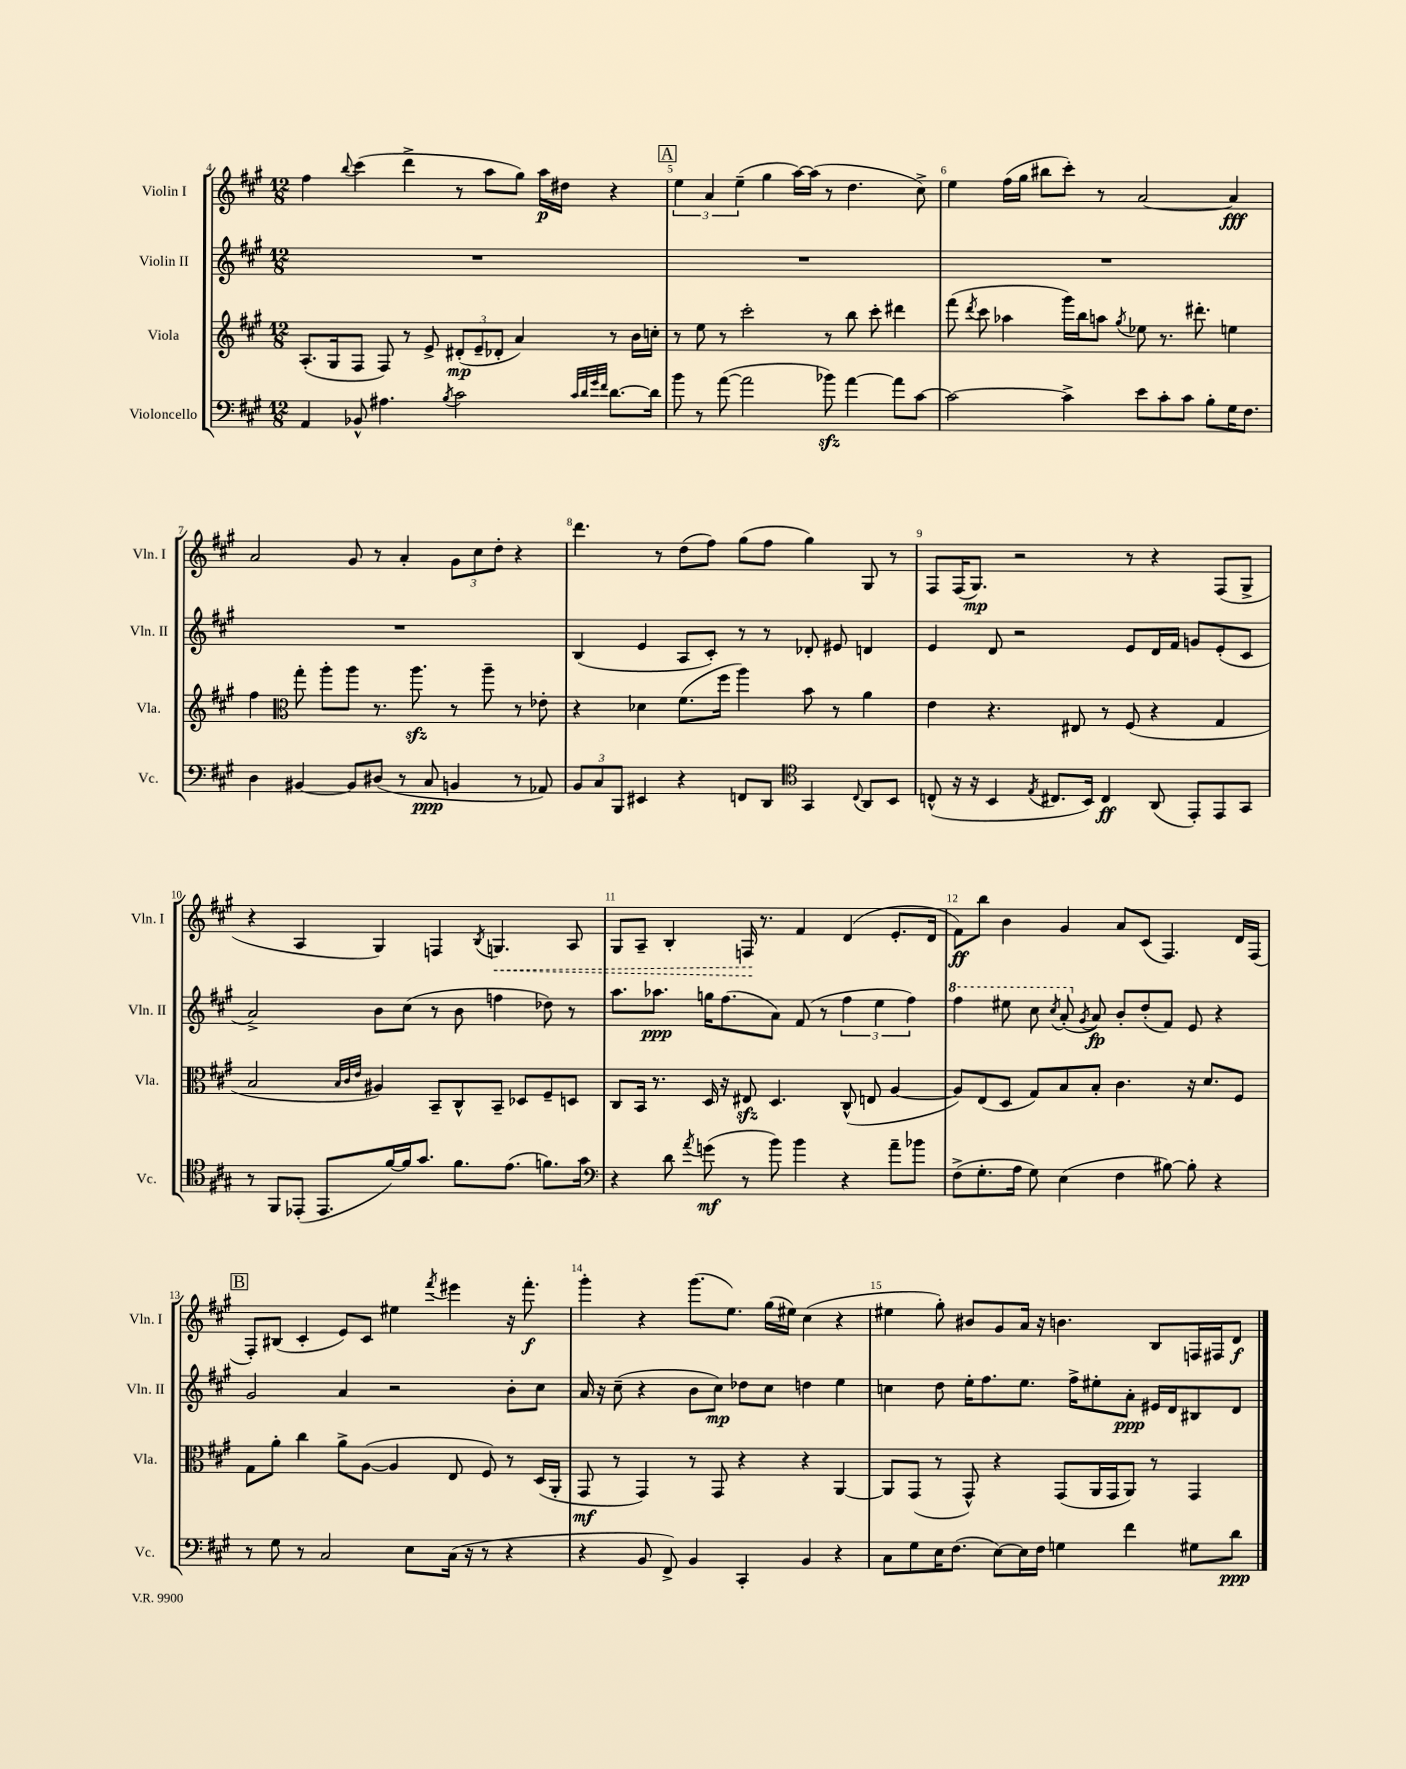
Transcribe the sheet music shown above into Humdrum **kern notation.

**kern	**dynam	**kern	**dynam	**kern	**dynam	**kern	**dynam
*part4	*part4	*part3	*part3	*part2	*part2	*part1	*part1
*staff4	*staff4	*staff3	*staff3	*staff2	*staff2	*staff1	*staff1
*I"Violoncello	*	*I"Viola	*	*I"Violin II	*	*I"Violin I	*
*I'Vc.	*	*I'Vla.	*	*I'Vln. II	*	*I'Vln. I	*
*clefF4	*	*clefG2	*	*clefG2	*	*clefG2	*
*k[f#c#g#]	*	*k[f#c#g#]	*	*k[f#c#g#]	*	*k[f#c#g#]	*
*M12/8	*	*M12/8	*	*M12/8	*	*M12/8	*
=4	=4	=4	=4	=4	=4	=4	=4
4AA/	.	(8.A'/L	.	1.r	.	4ff#\	.
.	.	16G#/k	.	.	.	.	.
.	.	.	.	.	.	8qqbb/	.
8BB-X^^/	.	8F#/J	.	.	.	(4ccc#\	.
4.A#X\	.	8F#/)	.	.	.	.	.
.	.	8r	.	.	.	4ddd^\	.
.	.	8e^/	.	.	.	.	.
8qB/	.	.	.	.	.	.	.
2c#\	.	(12d#X'/L	mp	.	.	8r	.
.	.	12e~/	.	.	.	.	.
.	.	.	.	.	.	8aa\L	.
.	.	12d-X'/J	.	.	.	.	.
.	.	4a/)	.	.	.	8gg#\J)	.
.	.	.	.	.	.	16aa\LL	p
.	.	.	.	.	.	16dd#X\JJ	.
32qqc#/LLL	.	.	.	.	.	.	.
32qqd/	.	.	.	.	.	.	.
32qqg#/	.	.	.	.	.	.	.
32qqf#/JJJ	.	.	.	.	.	.	.
[8.d\L	.	8r	.	.	.	4r	.
.	.	16b\LL	.	.	.	.	.
16d\Jk]	.	16ccn'\JJ	.	.	.	.	.
!!LO:REH:place=s1:t=A
=5	=5	=5	=5	=5	=5	=5	=5
8b\	.	8r	.	1.r	.	6ee\	.
8r	.	8ee\	.	.	.	.	.
.	.	.	.	.	.	6a/	.
([8a\	.	8r	.	.	.	.	.
.	.	.	.	.	.	(6ee~\	.
2a\]	.	2ccc#'\	.	.	.	.	.
.	.	.	.	.	.	4gg#\	.
.	.	.	.	.	.	[16aa\LL)	.
.	.	.	.	.	.	(16aa\JJ]	.
8b-Xzz\)	.	8r	.	.	.	8r	.
[4a\	.	8bb\	.	.	.	4.dd\	.
.	.	8ccc#'\	.	.	.	.	.
8a\L]	.	4ddd#X\	.	.	.	.	.
[8c#\J	.	.	.	.	.	8cc#^\)	.
=6	=6	=6	=6	=6	=6	=6	=6
2c#\_	.	(8fff#\	.	1.r	.	4ee\	.
.	.	8qddd/	.	.	.	.	.
.	.	8ccc#\	.	.	.	.	.
.	.	4aa-X\	.	.	.	(16ff#\LL	.
.	.	.	.	.	.	16gg#\JJ	.
.	.	.	.	.	.	8bb#X\L	.
4c#^\]	.	16ggg#\LL)	.	.	.	8ccc#'\J)	.
.	.	16bb\J	.	.	.	.	.
.	.	8aan\J	.	.	.	8r	.
.	.	8qgg#/	.	.	.	.	.
8e\L	.	8ee-X\	.	.	.	[2a/	.
8c#'\	.	8.r	.	.	.	.	.
8c#\J	.	.	.	.	.	.	.
.	.	8.ddd#X'\	.	.	.	.	.
8B'\L	.	.	.	.	.	.	.
16G#\K	.	4een\	.	.	.	4a/]	fff
8.F#\J	.	.	.	.	.	.	.
!!LO:LB:g=z
=7	=7	=7	=7	=7	=7	=7	=7
4D\	.	4ff#\	.	1.r	.	2a/	.
*	*	*clefC3	*	*	*	*	*
[4BB#X/	.	8gg#'\	.	.	.	.	.
.	.	8aa'\L	.	.	.	.	.
8BB#/L]	.	8aa\J	.	.	.	8g#/	.
(8D#X/J	.	8.r	.	.	.	8r	.
8r	.	.	.	.	.	4a'/	.
.	.	8.aazz\	.	.	.	.	.
8C#/	ppp	.	.	.	.	.	.
4BBn/	.	8r	.	.	.	12g#\L	.
.	.	.	.	.	.	12cc#\	.
.	.	8aa~\	.	.	.	.	.
.	.	.	.	.	.	12dd'\J	.
8r	.	8r	.	.	.	4r	.
8AA-X/)	.	8e-X'\	.	.	.	.	.
=8	=8	=8	=8	=8	=8	=8	=8
12BB/L	.	4r	.	(4B/	.	4.ddd\	.
12C#/	.	.	.	.	.	.	.
12BBB/J	.	.	.	.	.	.	.
4EE#X/	.	4d-X\	.	4e/	.	.	.
.	.	.	.	.	.	8r	.
4r	.	(8.f#\L	.	8A/L	.	(8dd\L	.
.	.	.	.	8c#'/J)	.	8ff#\J)	.
.	.	16ff#\Jk	.	.	.	.	.
8FFn/L	.	4aa\)	.	8r	.	(8gg#\L	.
8DD/J	.	.	.	8r	.	8ff#\J	.
*clefC4	*	*	*	*	*	*	*
4GG#/	.	8b\	.	8d-X'/	.	4gg#\)	.
.	.	8r	.	8e#X/	.	.	.
8qqC#/	.	.	.	.	.	.	.
8AA/L	.	4a\	.	4dn/	.	8G#/	.
8BB/J	.	.	.	.	.	8r	.
=9	=9	=9	=9	=9	=9	=9	=9
(8Cn^^/	.	4e\	.	4e/	.	8F#/L	.
16r	.	.	.	.	.	(16F#/K	.
16r	.	.	.	.	.	8.G#/J)	mp
4BB/	.	4.r	.	8d/	.	.	.
.	.	.	.	2r	.	2r	.
8qE/	.	.	.	.	.	.	.
8.C#X/L	.	.	.	.	.	.	.
.	.	8E#X/	.	.	.	.	.
16BB/Jk)	.	.	.	.	.	.	.
4C#/	ff	8r	.	.	.	.	.
.	.	(8F#/	.	8e/L	.	8r	.
(8AA/	.	4r	.	16d/L	.	4r	.
.	.	.	.	16f#/JJ	.	.	.
8EE'/L)	.	.	.	8gn/L	.	.	.
8EE/	.	4G#/	.	(8e'/	.	(8F#/L	.
8GG#/J	.	.	.	8c#/J	.	8G#^/J	.
!!LO:LB:g=z
=10	=10	=10	=10	=10	=10	=10	=10
8r	.	2B/	.	2a^/)	.	4r	.
8FF#/L	.	.	.	.	.	.	.
(8EE-X'/J	.	.	.	.	.	4A/	.
8.EE-/L	.	.	.	.	.	.	.
.	.	32qqB/LLL	.	.	.	.	.
.	.	32qqc#/	.	.	.	.	.
.	.	32qqe/JJJ	.	.	.	.	.
.	.	4A#X/)	.	8b\L	.	4G#/)	.
[16f#/L)	.	.	.	.	.	.	.
16f#/J]	.	.	.	(8cc#\J	.	.	.
8.g#/J	.	.	.	.	.	.	.
.	.	8BB~/L	.	8r	.	4Fn/	.
8.f#\L	.	8C#^^/	.	8b\	.	.	.
.	.	.	.	.	.	8qB/	.
!	!	!	!	!	!	!	!LO:HP:b
.	.	8BB~/J	.	4ffn\	.	4.Gn/	<
(8.e\J	.	.	.	.	.	.	.
.	.	8D-X/L	.	.	.	.	.
8.fn\L)	.	8F#~/	.	8dd-X\)	.	.	.
.	.	8Dn/J	.	8r	.	8A/	.
16g#\Jk	.	.	.	.	.	.	.
=11	=11	=11	=11	=11	=11	=11	=11
*clefF4	*	*	*	*	*	*	*
4r	.	8C#/L	.	8.aa\L	.	8G#/L	.
.	.	16BB/Jk	.	.	.	8A~/J	.
.	.	8.r	.	8.aa-X\J	ppp	.	.
8d\	.	.	.	.	.	4B'/	.
8qa/	.	.	.	.	.	.	.
(8gn\	mf	16D/	.	16ggn\KL	.	.	.
.	.	16r	.	(8.ff#\	.	.	.
8r	.	8E#Xzz/	.	.	.	16Fn/	.
.	.	.	.	.	.	8.r	[
8b\)	.	4.D/	.	8a\J)	.	.	.
4b\	.	.	.	(8f#/	.	4f#/	.
.	.	.	.	8r	.	.	.
4r	.	(8C#^^/	.	6ff#\	.	(4d/	.
.	.	8En/	.	.	.	.	.
.	.	.	.	6ee\	.	.	.
8a~\L	.	[4A/	.	.	.	8.e'/L	.
.	.	.	.	6ff#\)	.	.	.
8b-X\J	.	.	.	.	.	.	.
.	.	.	.	.	.	16d/Jk	.
=12	=12	=12	=12	=12	=12	=12	=12
*	*	*	*	*8va	*	*	*
(8F#^\L	.	8A/L])	.	4fff#\	.	8f#\L)	ff
8.G#'\	.	(8E/	.	.	.	8bb\J	.
.	.	8D/J	.	8eee#X\	.	4b\	.
16A\Jk	.	.	.	.	.	.	.
8G#\)	.	8G#/L)	.	8ccc#\	.	.	.
.	.	.	.	8qccc#/	.	.	.
(4E\	.	8B/	.	(8aa'/	.	4g#/	.
*	*	*	*	*X8va	*	*	*
.	.	.	.	8qg#/	.	.	.
.	.	8B'/J	.	8a/)	fp	.	.
4F#\	.	4.c#\	.	8b'/L	.	8a/L	.
.	.	.	.	(8dd'/	.	(8c#/J	.
[8B#X\)	.	.	.	8f#/J)	.	4.F#/)	.
8B#'\]	.	16r	.	8e/	.	.	.
.	.	8.d/L	.	.	.	.	.
4r	.	.	.	4r	.	.	.
.	.	8F#/J	.	.	.	16d/LL	.
.	.	.	.	.	.	(16F#/JJ	.
!!LO:LB:g=z
!!LO:REH:place=s1:t=B
=13	=13	=13	=13	=13	=13	=13	=13
8r	.	8G#\L	.	2g#/	.	8F#'/L)	.
8G#\	.	8a'\J	.	.	.	(8B#X/J	.
8r	.	4cc#\	.	.	.	4c#'/	.
2C#/	.	.	.	.	.	.	.
.	.	8a^\L	.	4a/	.	8e/L)	.
.	.	([8A\J	.	.	.	8c#/J	.
.	.	4A/]	.	2r	.	4ee#X\	.
8E\L	.	.	.	.	.	.	.
.	.	.	.	.	.	8qfff#/	.
(16C#\Jk	.	8E/	.	.	.	4eee#X\	.
16r	.	.	.	.	.	.	.
8r	.	8F#/)	.	.	.	.	.
4r	.	8r	.	8b'\L	.	16r	.
.	.	.	.	.	.	8.fff#'\	f
.	.	(16D/LL	.	8cc#\J	.	.	.
.	.	16AA'/JJ	.	.	.	.	.
=14	=14	=14	=14	=14	=14	=14	=14
4r	.	8GG#/	mf	16a/	.	4ggg#'\	.
.	.	.	.	16r	.	.	.
.	.	8r	.	(8cc#~\	.	.	.
8BB/	.	4GG#/)	.	4r	.	4r	.
8FF#^/)	.	.	.	.	.	.	.
4BB/	.	8r	.	8b\L	.	(8.ggg#\L	.
.	.	8GG#/	.	8cc#\J)	mp	.	.
.	.	.	.	.	.	8.ee\J)	.
4CC#'/	.	4r	.	8dd-X\L	.	.	.
.	.	.	.	8cc#\J	.	(16gg#\LL	.
.	.	.	.	.	.	16ee#X\JJ)	.
4BB/	.	4r	.	4ddn\	.	(4cc#\	.
4r	.	[4AA/	.	4ee\	.	4r	.
=15	=15	=15	=15	=15	=15	=15	=15
8C#\L	.	8AA/L]	.	4ccn\	.	4ee#X\	.
8G#\	.	(8GG#/J	.	.	.	.	.
16E\K	.	8r	.	8dd\	.	8gg#'\)	.
(8.F#\J	.	.	.	.	.	.	.
.	.	8GG#^^/)	.	16ee'\KL	.	8b#X/L	.
.	.	.	.	8.ff#\	.	.	.
[8E\L)	.	4r	.	.	.	8g#/	.
16E\L]	.	.	.	8.ee\J	.	16a/Jk	.
16F#\JJ	.	.	.	.	.	16r	.
4Gn\	.	(8GG#/L	.	.	.	4.bn\	.
.	.	.	.	16ff#^\KL	.	.	.
.	.	16AA/L	.	8ee#X'\	.	.	.
.	.	16GG#/J	.	.	.	.	.
4f#\	.	8AA/J)	.	8a'\J	ppp	.	.
.	.	8r	.	16e#X/LL	.	8B/L	.
.	.	.	.	16d/J	.	.	.
8G#X\L	.	4GG#/	.	8B#X/	.	16Fn/L	.
.	.	.	.	.	.	16F#X/J	.
8d\J	ppp	.	.	8d/J	.	8d/J	f
==	==	==	==	==	==	==	==
*-	*-	*-	*-	*-	*-	*-	*-
